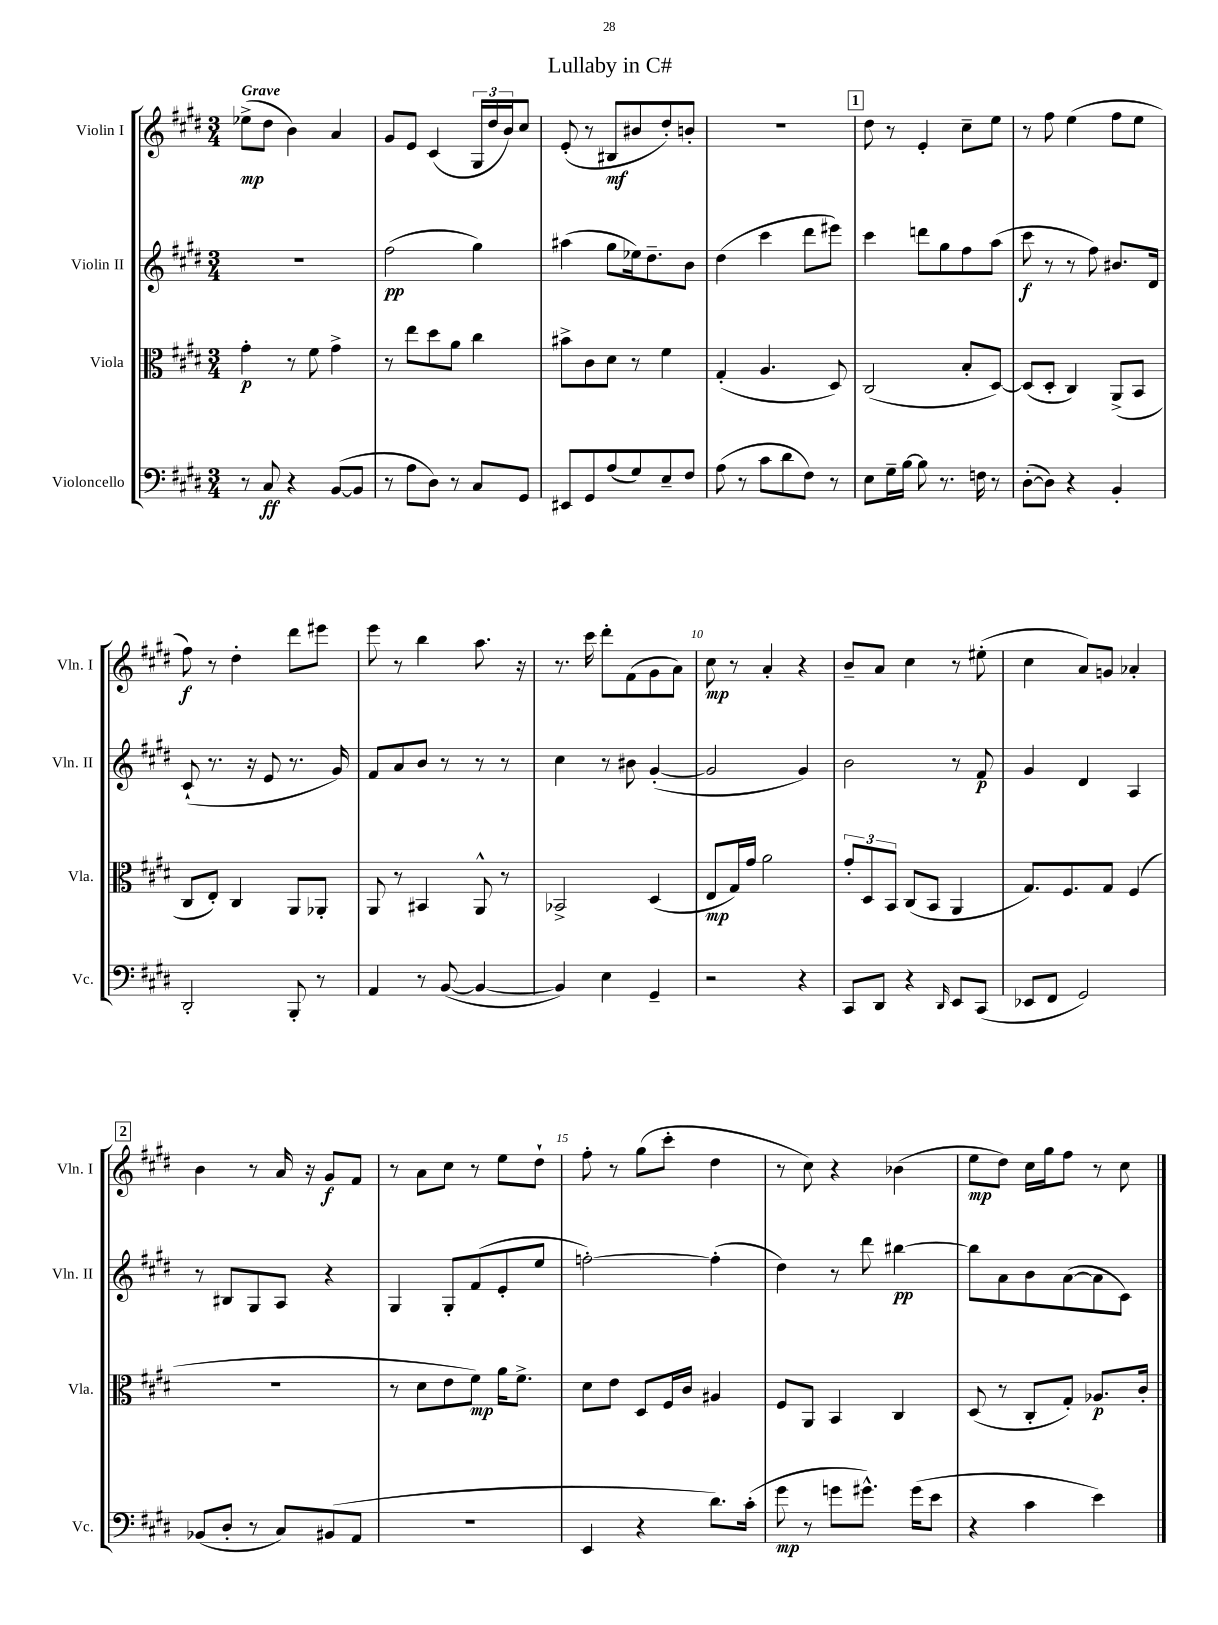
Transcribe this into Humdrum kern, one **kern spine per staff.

**kern	**dynam	**kern	**dynam	**kern	**dynam	**kern	**dynam
*part4	*part4	*part3	*part3	*part2	*part2	*part1	*part1
*staff4	*staff4	*staff3	*staff3	*staff2	*staff2	*staff1	*staff1
*I"Violoncello	*	*I"Viola	*	*I"Violin II	*	*I"Violin I	*
*I'Vc.	*	*I'Vla.	*	*I'Vln. II	*	*I'Vln. I	*
*clefF4	*	*clefC3	*	*clefG2	*	*clefG2	*
*k[f#c#g#d#]	*	*k[f#c#g#d#]	*	*k[f#c#g#d#]	*	*k[f#c#g#d#]	*
*M3/4	*	*M3/4	*	*M3/4	*	*M3/4	*
=1	=1	=1	=1	=1	=1	=1	=1
!	!	!	!	!	!	!LO:TX:a:B:t=Grave	!
8r	.	4g#'\	p	2.r	.	(8ee-X^\L	mp
8C#/	ff	.	.	.	.	8dd#\J	.
4r	.	8r	.	.	.	4b\)	.
.	.	8f#\	.	.	.	.	.
([8BB/L	.	4g#^\	.	.	.	4a/	.
8BB/J]	.	.	.	.	.	.	.
=2	=2	=2	=2	=2	=2	=2	=2
8r	.	8r	.	(2ff#\	pp	8g#/L	.
8A\L	.	8ee\L	.	.	.	8e/J	.
8D#\J)	.	8dd#\	.	.	.	(4c#/	.
8r	.	8a\J	.	.	.	.	.
8C#/L	.	4cc#\	.	4gg#\)	.	24G#/LL	.
.	.	.	.	.	.	24dd#/	.
.	.	.	.	.	.	24b/J)	.
8GG#/J	.	.	.	.	.	8cc#/J	.
=3	=3	=3	=3	=3	=3	=3	=3
8EE#X/L	.	8b#X^\L	.	(4aa#X\	.	(8e'/	.
8GG#/	.	8c#\	.	.	.	8r	.
(8A/	.	8d#\J	.	8gg#\L	.	8B#X/L	mf
8G#/)	.	8r	.	16ee-X\k)	.	8b#X/	.
.	.	.	.	8.dd#~\	.	.	.
8E~/	.	4f#\	.	.	.	8dd#'/)	.
8F#/J	.	.	.	8b\J	.	8bn'/J	.
=4	=4	=4	=4	=4	=4	=4	=4
(8A\	.	(4G#'/	.	(4dd#\	.	2.r	.
8r	.	.	.	.	.	.	.
8c#\L	.	4.A/	.	4ccc#\	.	.	.
8d#\	.	.	.	.	.	.	.
8F#\J)	.	.	.	8ddd#\L	.	.	.
8r	.	8D#/)	.	8eee#X\J)	.	.	.
!!LO:REH:place=s1:t=1
=5	=5	=5	=5	=5	=5	=5	=5
8E\L	.	(2C#/	.	4ccc#\	.	8dd#\	.
16G#~\L	.	.	.	.	.	8r	.
[16B\JJ	.	.	.	.	.	.	.
8B\]	.	.	.	8dddn\L	.	4e'/	.
8.r	.	.	.	8gg#\	.	.	.
.	.	8B'/L	.	8ff#\	.	8cc#~\L	.
16Fn\	.	.	.	.	.	.	.
8r	.	[8D#/J)	.	(8aa\J	.	8ee\J	.
=6	=6	=6	=6	=6	=6	=6	=6
([8D#'\L	.	(8D#/L]	.	8ccc#\	f	8r	.
8D#\J])	.	8D#'/J	.	8r	.	8ff#\	.
4r	.	4C#/)	.	8r	.	(4ee\	.
.	.	.	.	8ff#\)	.	.	.
4BB'/	.	(8AA^/L	.	8.b#X/L	.	8ff#\L	.
.	.	8BB/J	.	.	.	8ee\J	.
.	.	.	.	16d#/Jk	.	.	.
!!LO:LB:g=z
=7	=7	=7	=7	=7	=7	=7	=7
2DD#'/	.	8C#/L	.	(8c#`/	.	8ff#\)	f
.	.	8E'/J)	.	8.r	.	8r	.
.	.	4C#/	.	.	.	4dd#'\	.
.	.	.	.	16r	.	.	.
.	.	.	.	8e/	.	.	.
8BBB'/	.	8AA/L	.	8.r	.	8ddd#\L	.
8r	.	8AA-X'/J	.	.	.	8eee#X\J	.
.	.	.	.	16g#/)	.	.	.
=8	=8	=8	=8	=8	=8	=8	=8
4AA/	.	8AA/	.	8f#/L	.	8eee\	.
.	.	8r	.	8a/	.	8r	.
8r	.	4BB#X/	.	8b/J	.	4bb\	.
([8BB/	.	.	.	8r	.	.	.
4BB/_	.	8AA^^/	.	8r	.	8.aa\	.
.	.	8r	.	8r	.	.	.
.	.	.	.	.	.	16r	.
=9	=9	=9	=9	=9	=9	=9	=9
4BB/])	.	2BB-X^/	.	4cc#\	.	8.r	.
.	.	.	.	.	.	16ccc#\	.
4E\	.	.	.	8r	.	8ddd#'\L	.
.	.	.	.	8b#X\	.	(8f#\	.
4GG#~/	.	(4D#/	.	([4g#'/	.	8g#\	.
.	.	.	.	.	.	8a\J)	.
=10	=10	=10	=10	=10	=10	=10	=10
2r	.	8E/L	mp	2g#/]	.	8cc#\	mp
.	.	16G#/L)	.	.	.	8r	.
.	.	16g#/JJ	.	.	.	.	.
.	.	2a\	.	.	.	4a'/	.
4r	.	.	.	4g#/)	.	4r	.
=11	=11	=11	=11	=11	=11	=11	=11
8CC#/L	.	12g#'/L	.	2b\	.	8b~/L	.
.	.	12D#/	.	.	.	.	.
8DD#/J	.	.	.	.	.	8a/J	.
.	.	12BB/J	.	.	.	.	.
4r	.	(8C#/L	.	.	.	4cc#\	.
.	.	8BB/J	.	.	.	.	.
16qqDD#/	.	.	.	.	.	.	.
8EE/L	.	4AA/	.	8r	.	8r	.
(8CC#/J	.	.	.	8f#/	p	(8ee#X'\	.
=12	=12	=12	=12	=12	=12	=12	=12
8EE-X/L	.	8.G#/L)	.	4g#/	.	4cc#\	.
8FF#/J	.	.	.	.	.	.	.
.	.	8.F#/	.	.	.	.	.
2GG#/)	.	.	.	4d#/	.	8a/L)	.
.	.	8G#/J	.	.	.	8gn/J	.
.	.	(4F#/	.	4A/	.	4a-X'/	.
!!LO:LB:g=z
!!LO:REH:place=s1:t=2
=13	=13	=13	=13	=13	=13	=13	=13
(8BB-X/L	.	2.r	.	8r	.	4b\	.
8D#'/J	.	.	.	8B#X/L	.	.	.
8r	.	.	.	8G#/	.	8r	.
8C#/L)	.	.	.	8A/J	.	16a/	.
.	.	.	.	.	.	16r	.
(8BB#X/	.	.	.	4r	.	8g#/L	f
8AA/J	.	.	.	.	.	8f#/J	.
=14	=14	=14	=14	=14	=14	=14	=14
2.r	.	8r	.	4G#/	.	8r	.
.	.	8d#\L	.	.	.	8a\L	.
.	.	8e\	.	8G#'/L	.	8cc#\J	.
.	.	8f#\J)	mp	(8f#/	.	8r	.
.	.	16a\KL	.	8e'/	.	8ee\L	.
.	.	8.f#^\J	.	.	.	.	.
.	.	.	.	8ee/J	.	8dd#`\J	.
=15	=15	=15	=15	=15	=15	=15	=15
4EE/	.	8d#\L	.	[2ffn'\)	.	8ff#'\	.
.	.	8e\J	.	.	.	8r	.
4r	.	8D#/L	.	.	.	(8gg#\L	.
.	.	16F#/L	.	.	.	8ccc#'\J	.
.	.	16c#/JJ	.	.	.	.	.
8.d#\L)	.	4A#X/	.	(4ff'\]	.	4dd#\	.
(16c#'\Jk	.	.	.	.	.	.	.
=16	=16	=16	=16	=16	=16	=16	=16
8g#\	mp	8F#/L	.	4dd#\)	.	8r	.
8r	.	8AA/J	.	.	.	8cc#\)	.
8gn\L	.	4BB/	.	8r	.	4r	.
8.g#X^^\J)	.	.	.	8ddd#\	.	.	.
.	.	4C#/	.	[4bb#X\	pp	(4b-X\	.
(16g#\KL	.	.	.	.	.	.	.
8e\J	.	.	.	.	.	.	.
=17	=17	=17	=17	=17	=17	=17	=17
4r	.	(8D#/	.	8bb#\L]	.	8ee\L	mp
.	.	8r	.	8a\	.	8dd#\J)	.
4c#\	.	8C#'/L	.	8b\	.	16cc#\LL	.
.	.	.	.	.	.	16gg#\J	.
.	.	8G#'/J)	.	([8a\	.	8ff#\J	.
4e\)	.	8.A-X/L	p	8a\]	.	8r	.
.	.	.	.	8c#\J)	.	8cc#\	.
.	.	16c#'/Jk	.	.	.	.	.
==	==	==	==	==	==	==	==
*-	*-	*-	*-	*-	*-	*-	*-
